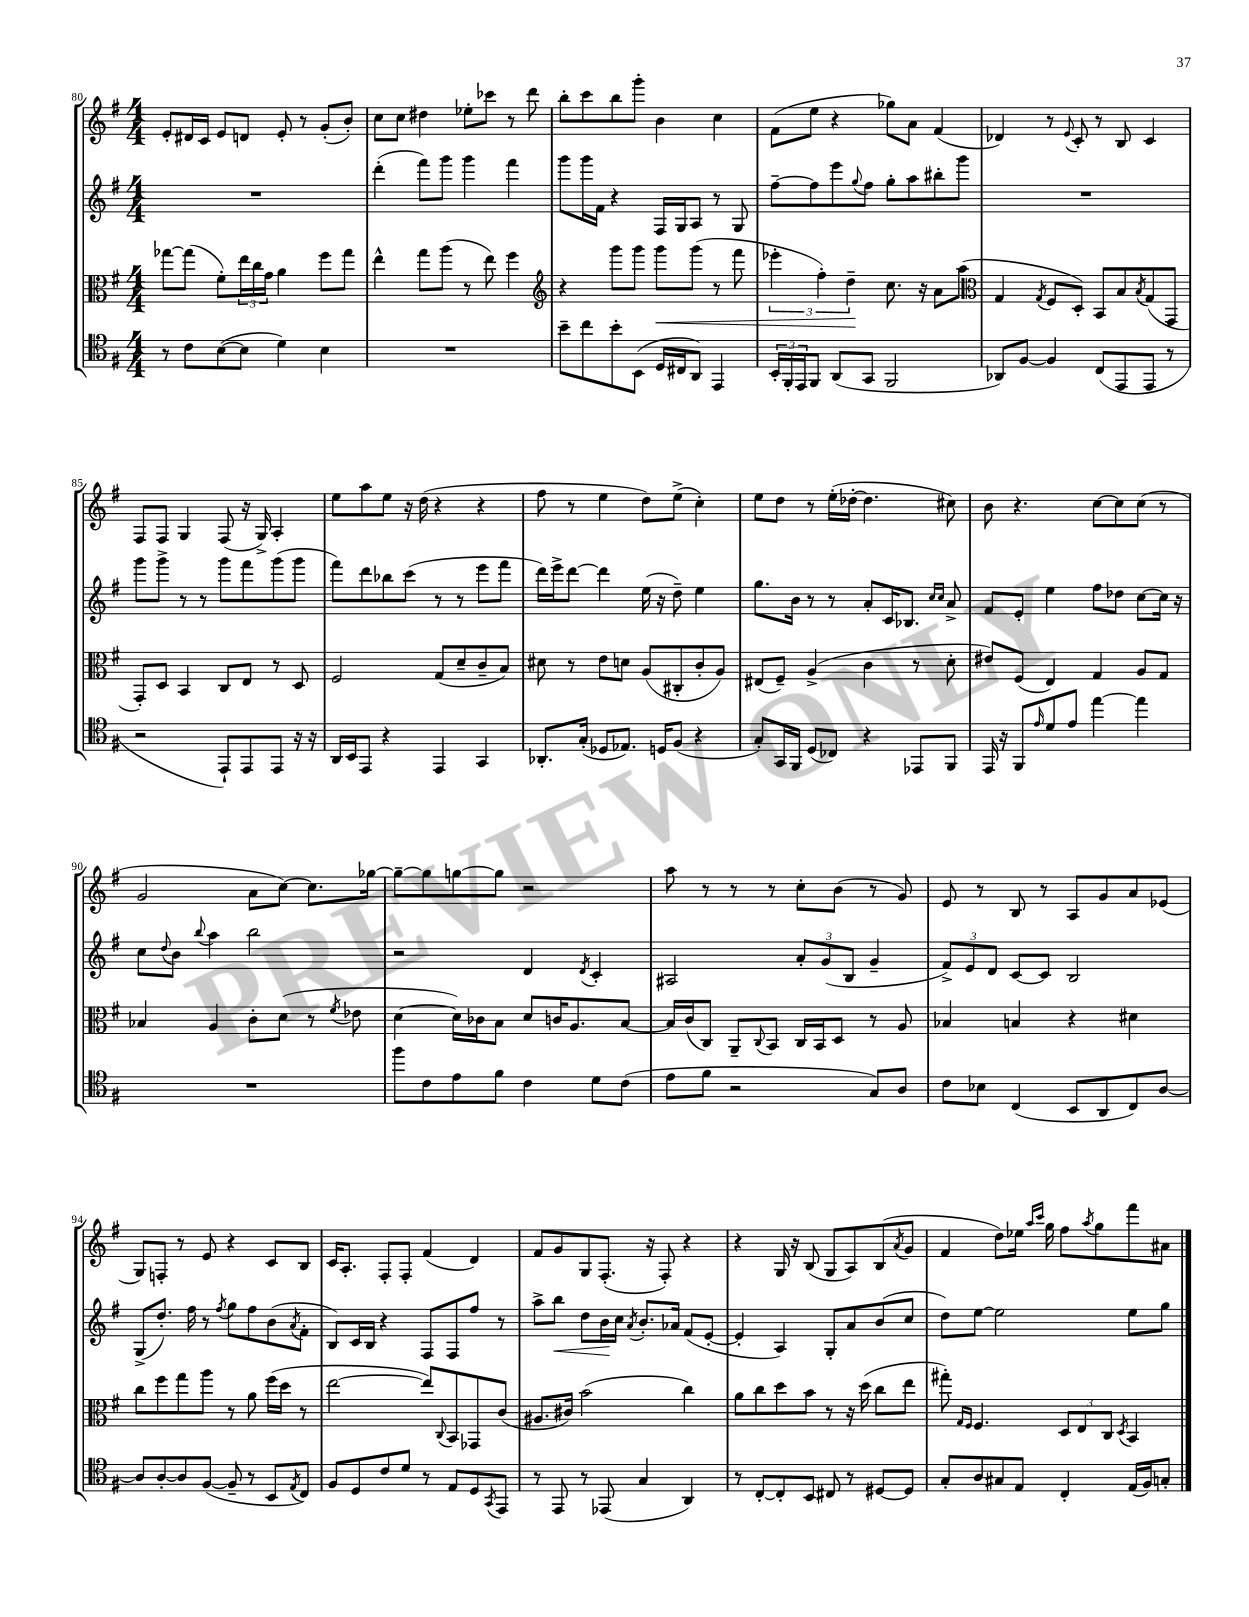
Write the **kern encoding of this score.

**kern	**kern	**kern	**kern
*staff4	*staff3	*staff2	*staff1
*clefC4	*clefC3	*clefG2	*clefG2
*k[f#]	*k[f#]	*k[f#]	*k[f#]
*M4/4	*M4/4	*M4/4	*M4/4
8r	[8gg-	1r	8e'
8c	(8gg-]	.	16d#
.	.	.	16c
([8B	8f#')	.	8e
8B]	24ee	.	8d
.	24cc	.	.
.	24g	.	.
4d)	4a	.	8e'
.	.	.	8r
4B	8ff#	.	(8g'
.	8gg-	.	8b')
=	=	=	=
1r	4ee^^	(4ddd'	8cc
.	.	.	8cc
.	8gg	8fff#)	4dd#
.	(8aa	8ggg	.
.	8r	4ggg	8ee-'
.	8ee)	.	8ccc-
.	4ff#	4fff#	8r
.	.	.	8ddd
=	=	=	=
*	*clefG2	*	*
8b~	4r	8ggg	8bb'
8cc	.	16ggg	8ccc
.	.	16f#	.
8b'	8ggg	4r	8bb
(8BB	8ggg	.	8ggg'
16D	8ggg	16F#	4b
16C#	.	16G	.
8AA)	(8ggg	8A	.
4EE	8r	8r	4cc
.	8fff#	8G	.
=	=	=	=
24BB'	6eee-'	[8ff#~	(8f#
24FF#'	.	.	.
24EE	.	.	.
8FF#	.	8ff#]	8ee
.	6ff#')	.	.
(8AA	.	8eee	4r
.	6dd~	.	.
.	.	8qqgg	.
8GG	.	8ff#	.
2FF#	8.cc	8gg'	8gg-)
.	.	8aa	8a
.	16r	.	.
.	8a	8bb#'	(4f#
.	(8aa	8ggg	.
=	=	=	=
*	*clefC3	*	*
8AA-)	4G	1r	4d-)
[8F#	.	.	.
.	8qG	.	.
4F#]	8F#	.	8r
.	.	.	8qqe
.	8D')	.	8c'
(8C	8BB	.	8r
8EE	8B	.	8B
.	8qB	.	.
8EE	(8G	.	4c
8r	8GG	.	.
=	=	=	=
2r	8GG')	8ggg	8F#
.	8D	8ggg^	8F#
.	4BB	8r	4G
.	.	8r	.
8EE`)	8C	8ggg	(8F#
8EE	8E	8fff#	16r
.	.	.	16G^)
8EE	8r	(8ggg	4A'
16r	8D	8ggg	.
16r	.	.	.
=	=	=	=
16AA	2F#	8fff#)	8ee
16BB	.	.	.
8EE	.	8ddd	8aa
4r	.	8bb-	8ee
.	.	(8ccc	16r
.	.	.	(16dd
4EE	(8G	8r	4r
.	8d~	8r	.
4GG	8c~	8eee	4r
.	8B)	8fff#	.
=	=	=	=
8.AA-'	8d#	16ddd)	8ff#
.	.	16eee^	.
.	8r	[8ddd	8r
(16G'	.	.	.
8D-	8e	4ddd]	4ee
8.E-)	8d	.	.
.	(8A	(16ee	8dd)
16D	.	16r	.
(8F#	8C#'	8dd~)	(8ee^
4r	8c'	4ee	4cc')
.	8A)	.	.
=	=	=	=
8G')	(8E#	8.gg	8ee
16GG	8F#~)	.	8dd
16FF#	.	16b	.
(8D	(4A^	8r	8r
8C-)	.	8r	(16ee'
.	.	.	[16dd-'
4r	4c	8a'	4.dd-]
.	.	16c	.
.	.	8.B-	.
8EE-	8r	.	.
.	.	16qqcc	.
.	.	16qqcc	.
8FF#	8d'	8a^	8cc#)
=	=	=	=
16EE	8e#)	8f#	8b
16r	.	.	.
8FF#	(8F#	8e'	4.r
16qqe	.	.	.
8d	4E)	4ee	.
8e	.	.	.
[4ee	4G	8ff#	[8cc
.	.	8dd-	8cc]
4ee]	8A	[8cc	(8cc
.	8G	16cc]	8r
.	.	16r	.
=	=	=	=
1r	4B-	8cc	2g
.	.	8qqdd	.
.	.	8b	.
.	.	8qqbb	.
.	4A	4aa	.
.	8c'	2bb	8a
.	(8d	.	[8cc)
.	8r	.	8.cc]
.	8qf#	.	.
.	8e-	.	.
.	.	.	[16gg-
=	=	=	=
8ff#	[4d	2r	8gg-~_
8c	.	.	8gg-]
8e	16d])	.	[8gg
.	16c-	.	.
8f#	8B	.	8gg]
4c	8d	4d	2r
.	16c	.	.
.	8.A	.	.
.	.	8qd	.
8d	.	4c'	.
(8c	[8B	.	.
=	=	=	=
8e	16B]	2A#	8aa
.	(16c	.	.
8f#	8C)	.	8r
2r	8AA~	.	8r
.	8qqC	.	.
.	8BB	.	8r
.	16C	12a'	8cc'
.	16BB	.	.
.	.	(12g	.
.	8D	.	(8b
.	.	12B	.
8G)	8r	4g~	8r
8A	8A	.	8g)
=	=	=	=
8c	4B-	12f#^)	8e
.	.	12e	.
8B-	.	.	8r
.	.	12d	.
(4C	4B	[8c	8B
.	.	8c]	8r
8BB	4r	2B	8A
8AA	.	.	8g
8C)	4d#	.	8a
[8A	.	.	(8e-
=	=	=	=
8A]	8cc	(8G^	8G)
[8A'	8ff#	8.dd')	8F'
8A]	8gg	.	8r
.	.	16ff#	.
([8F#	8aa	8r	8e
.	.	8qff#	.
8F#~]	8r	8gg	4r
8r	8a	8ff#	.
8BB	(16ff#	(8b	8c
.	16dd	.	.
8qE	.	8qa	.
8C)	8r	8f#'	8B
=	=	=	=
8F#	[2ee	8B)	16c
.	.	.	8.A'
8D	.	16c	.
.	.	16B	.
8c	.	4r	8F#'
8d	.	.	8F#'
8r	8ee])	8F#	(4f#
.	8qqC	.	.
8E	8BB	8F#	.
8D	8GG-	8ff#	4d)
8qGG	.	.	.
8EE	(8c	8r	.
=	=	=	=
8r	8.A#	8aa^	8f#
8EE	.	8bb	8g
.	16c#)	.	.
8r	(2b	8dd	8G
(8EE-	.	16b	(8.F#'
.	.	16cc	.
.	.	8qa	.
4G	.	8.b'	.
.	.	.	16r
.	.	.	8F#')
.	.	16a-	.
4AA)	4cc)	(8f#	4r
.	.	[8e'	.
=	=	=	=
8r	8a	4e']	4r
[8C'	8cc	.	.
8C']	8dd	4A)	16G
.	.	.	16r
8BB	8b	.	(8B
8C#	8r	8G'	8G
8r	16r	8a	8A)
.	(16dd	.	.
[8D#	8cc	(8b	(8B
.	.	.	8qa
8D#]	8ee	8cc	8g
=	=	=	=
8G'	8gg#')	8dd)	4f#
.	16qqG	.	.
.	16qqF#	.	.
8A	4.F#	[8ee	.
8G#	.	2ee]	8dd)
8E	.	.	16ee-
.	.	.	16qqaa
.	.	.	16qqccc
.	.	.	16gg
4C'	12D	.	8ff#
.	12E	.	.
.	.	.	8qaa
.	.	.	8gg
.	12C	.	.
.	8qD	.	.
(16E	4BB	8ee	8fff#
16F#)	.	.	.
8G'	.	8gg	8a#
==	==	==	==
*-	*-	*-	*-
